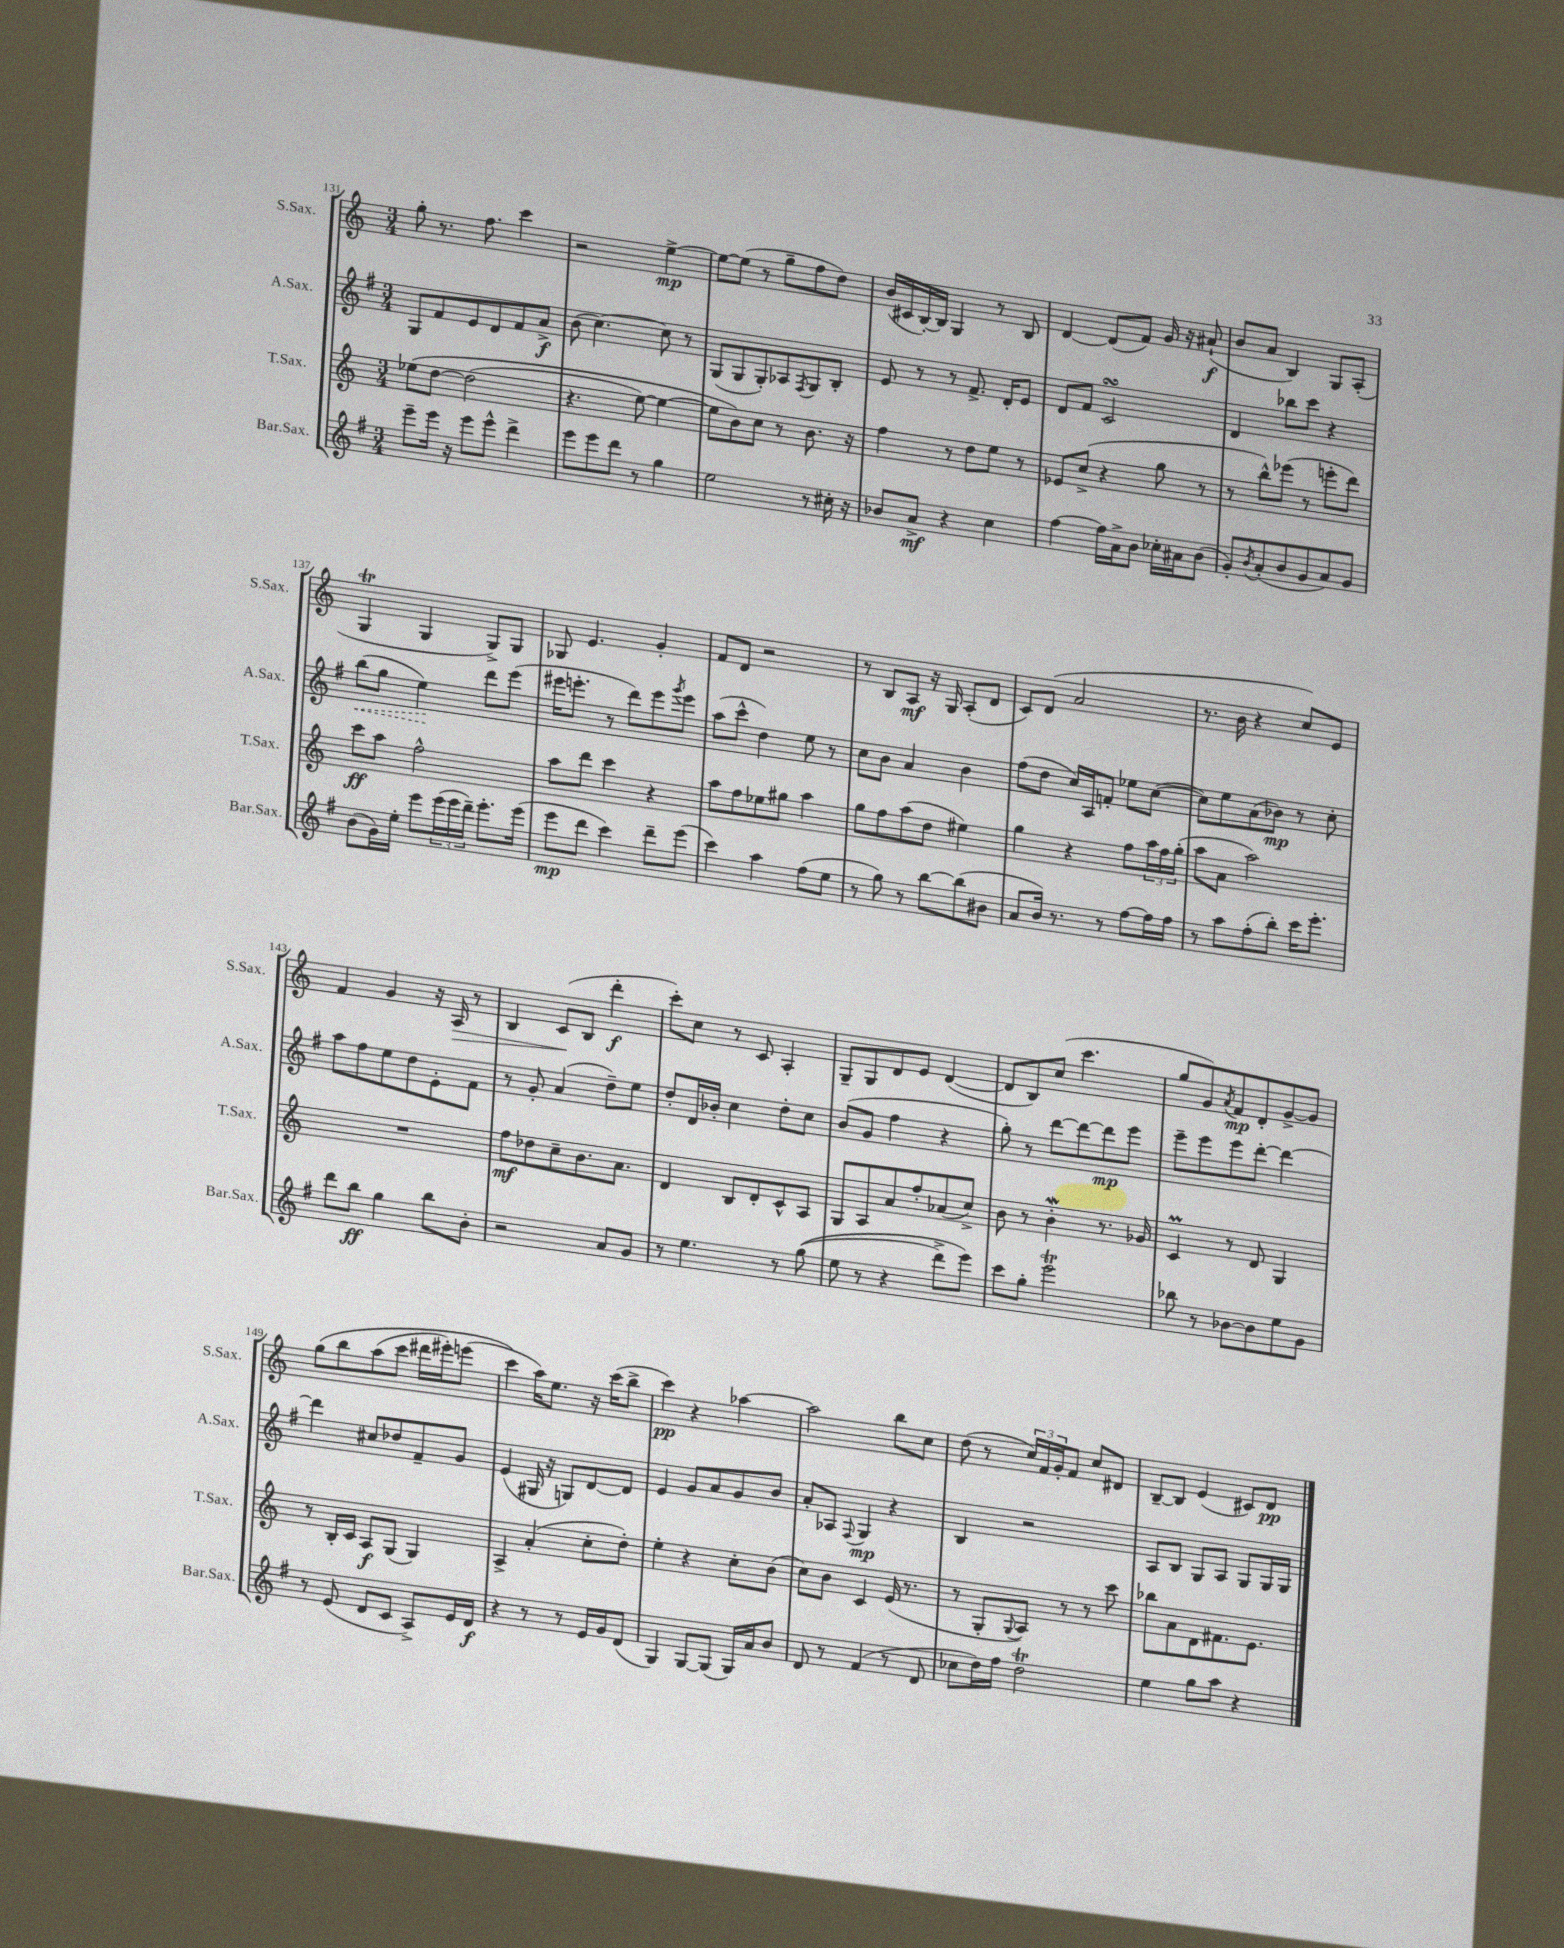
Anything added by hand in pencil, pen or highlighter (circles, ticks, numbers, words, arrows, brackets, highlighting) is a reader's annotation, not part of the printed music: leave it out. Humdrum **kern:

**kern	**kern	**kern	**kern
*staff4	*staff3	*staff2	*staff1
*clefG2	*clefG2	*clefG2	*clefG2
*k[f#]	*k[]	*k[f#]	*k[]
*M3/4	*M3/4	*M3/4	*M3/4
8eee~	&(8ee-	8G	8gg'
16eee	[8dd	8f#	8.r
16r	.	.	.
8eee	(2dd]	8e	.
.	.	.	8.ff
8eee^^	.	8d	.
4ddd^	.	8f#	4ccc
.	.	8a^	.
=	=	=	=
8eee	4.r	(8b	2r
8eee	.	[4.cc)	.
8ddd	.	.	.
8r	[8ee)	.	.
4gg	4ee_	8cc]	[4ee^
.	.	8r	.
=	=	=	=
2ee	8ee]	(8G	8ee_
.	8b&)	8G	(8ee]
.	8cc	8G')	8r
.	8r	8A-	8gg~
.	.	8qF#	.
8r	8.b	8G	8ff
16cc#'	.	8B'	8dd)
16r	16r	.	.
=	=	=	=
8b-	4ff	8e	(16b
.	.	.	16c#
8a^	.	8r	[16B')
.	.	.	16B]
4r	8r	8r	4G
.	8dd	8.f#^	.
4cc	8ee	.	8r
.	.	16d'	.
.	8r	8e	8B
=	=	=	=
[4ff#	8e-	8d	[4d
.	(8cc^	8f#	.
16ff#]	4r	2c	(8d]
16a^	.	.	.
8b	.	.	8f)
16cc-'	8gg	.	16g
16a#	.	.	16r
(8b	8r	.	(8a#`
=	=	=	=
8g')	8r	4d	8b
8qb	.	.	.
(8a'	8bb^^)	.	8a
8b	(8eee-	8bb-	4B)
8g	8r	8ccc	.
8a)	8eee'	4r	8G
8g	8ddd)	.	(8A'
=	=	=	=
(8b	8ccc	(8bb	4G
16g)	8aa	8gg	.
16ee'	.	.	.
8eee	2ff^^	4ee)	4G
(24eee	.	.	.
24eee	.	.	.
24ddd~)	.	.	.
8.eee'	.	8ddd	8G^)
.	.	(8eee	8G
(16eee	.	.	.
=	=	=	=
8eee	8aa	16eee#	8G-
.	.	8.eee'	.
8ddd	8ddd	.	4.e
4ccc)	4ccc	8r	.
.	.	8ddd)	.
8ddd~	4r	8eee	4g'
.	.	8qggg	.
(8eee	.	8eee	.
=	=	=	=
4ccc)	8aa	(8aa	8f
.	8ff	8ccc^^	8d
4aa	8ee-	4dd)	2r
.	8gg#	.	.
(8ff#	4aa	8ee	.
8ee	.	8r	.
=	=	=	=
8r	8gg	8cc	8r
8gg)	8ff	8b	8B
8r	(8aa	4a	8A
[8bb	8dd	.	16r
.	.	.	16G
(8bb]	4ee#)	4b	(8A'
8b#	.	.	8d
=	=	=	=
8a	4gg	(8ff#	8c)
16b)	.	8dd	(8d
8.r	.	.	.
.	4r	16cc)	2a
.	.	16A	.
8r	.	8f'	.
[8ff#	8ff	8ee-	.
16ff#]	24aa	([8cc	.
.	24ff	.	.
16ff#	.	.	.
.	(24gg'	.	.
=	=	=	=
8r	8aa	8cc])	8.r
8aa	8a	8ee	.
.	.	.	16b
(8ff#'	2aa)	(8a	4r
8bb')	.	8b-)	.
16ccc	.	8r	8cc)
8.eee'	.	.	.
.	.	8cc'	8e
=	=	=	=
8ddd	2.r	8aa	4f
8bb	.	8ff#	.
4gg	.	8ee	4g
.	.	8dd	.
8bb	.	8e'	16r
.	.	.	16A
8b'	.	8f#	8r
=	=	=	=
2r	8ff	8r	4B
.	8dd-	8g'	.
.	8cc~	(4a	(8c
.	8.b	.	8B
8a	.	8dd~)	4ddd'
.	8.a	.	.
8g	.	8ee	.
=	=	=	=
8r	4d	8dd'	8ccc')
4.ee	.	16d	8cc
.	.	16b-'	.
.	8B	4cc	8r
.	8d'	.	8c
8r	8c^^	8dd'	4A'
&((8gg	8A	8cc	.
=	=	=	=
8ee	8G	(8b	8G~
8r	8A	8g	8G
4r	8a	4ff#	8d
.	8ff'	.	8e
8ddd^)	(8a-	4r	([4d
8eee&)	8cc^)	.	.
=	=	=	=
8ccc	8b	8gg')	8d]
8gg'	8r	8r	8B)
2eee	4b'	[8ddd	(8cc
.	.	8ddd_	4.ccc
.	8.r	8ddd]	.
.	.	8eee	.
.	16g-	.	.
=	=	=	=
8bb-	4c	8eee~	8gg
8r	.	8eee	8g)
.	.	.	8qa
[8b-	8r	8eee	8f
8b-]	8d	[8ddd'	8d'
8ee	4G	4ddd_	[8g^
8g	.	.	8g]
=	=	=	=
8r	8r	4ddd]	&(8gg
(8e	16B'	.	8bb
.	16c	.	.
8d	8A	8cc#	(8aa
8c	(8G	8dd-	8ccc
8A^)	4G)	8f#~	16ddd#
.	.	.	16eee#')
16e	.	8g	(8eee
16d	.	.	.
=	=	=	=
4r	4A^	(4e	4ccc&)
8r	(4a'	16G#	16aa)
.	.	16r	8.ee
8r	.	8G)	.
16e	8cc'	[8d	16r
16g	.	.	(16ccc
(8d	8dd')	8d]	8bb^
=	=	=	=
4G)	4ee'	4e	4ccc)
[8G	4r	8g	4r
(8G]	.	8a	.
16G)	8cc'	8g	[4aa-
16a	.	.	.
8b	(8b	8b	.
=	=	=	=
8d	8cc)	8a'	2aa-]
8r	8b	8A-	.
.	.	8qqF#	.
(4f#	4c	4G	.
8r	(16e	4r	8bb
.	8.r	.	.
8d	.	.	8cc
=	=	=	=
8cc-	8r	4B	(8dd
16dd)	8G'	.	8r
16ff#	.	.	.
.	8qqG	.	.
2dd	8A)	2r	24cc)
.	.	.	24f
.	.	.	24g'
.	8r	.	8f
.	8r	.	8cc
.	8ccc	.	8d#
=	=	=	=
4ee	8bb-	8A	[8B~
.	8a	8B	8B]
8gg	8d	8G	(4e
8aa	8.f#	8A	.
4r	.	8G	8c#)
.	8.e	.	.
.	.	16G	8d
.	.	16G	.
==	==	==	==
*-	*-	*-	*-
